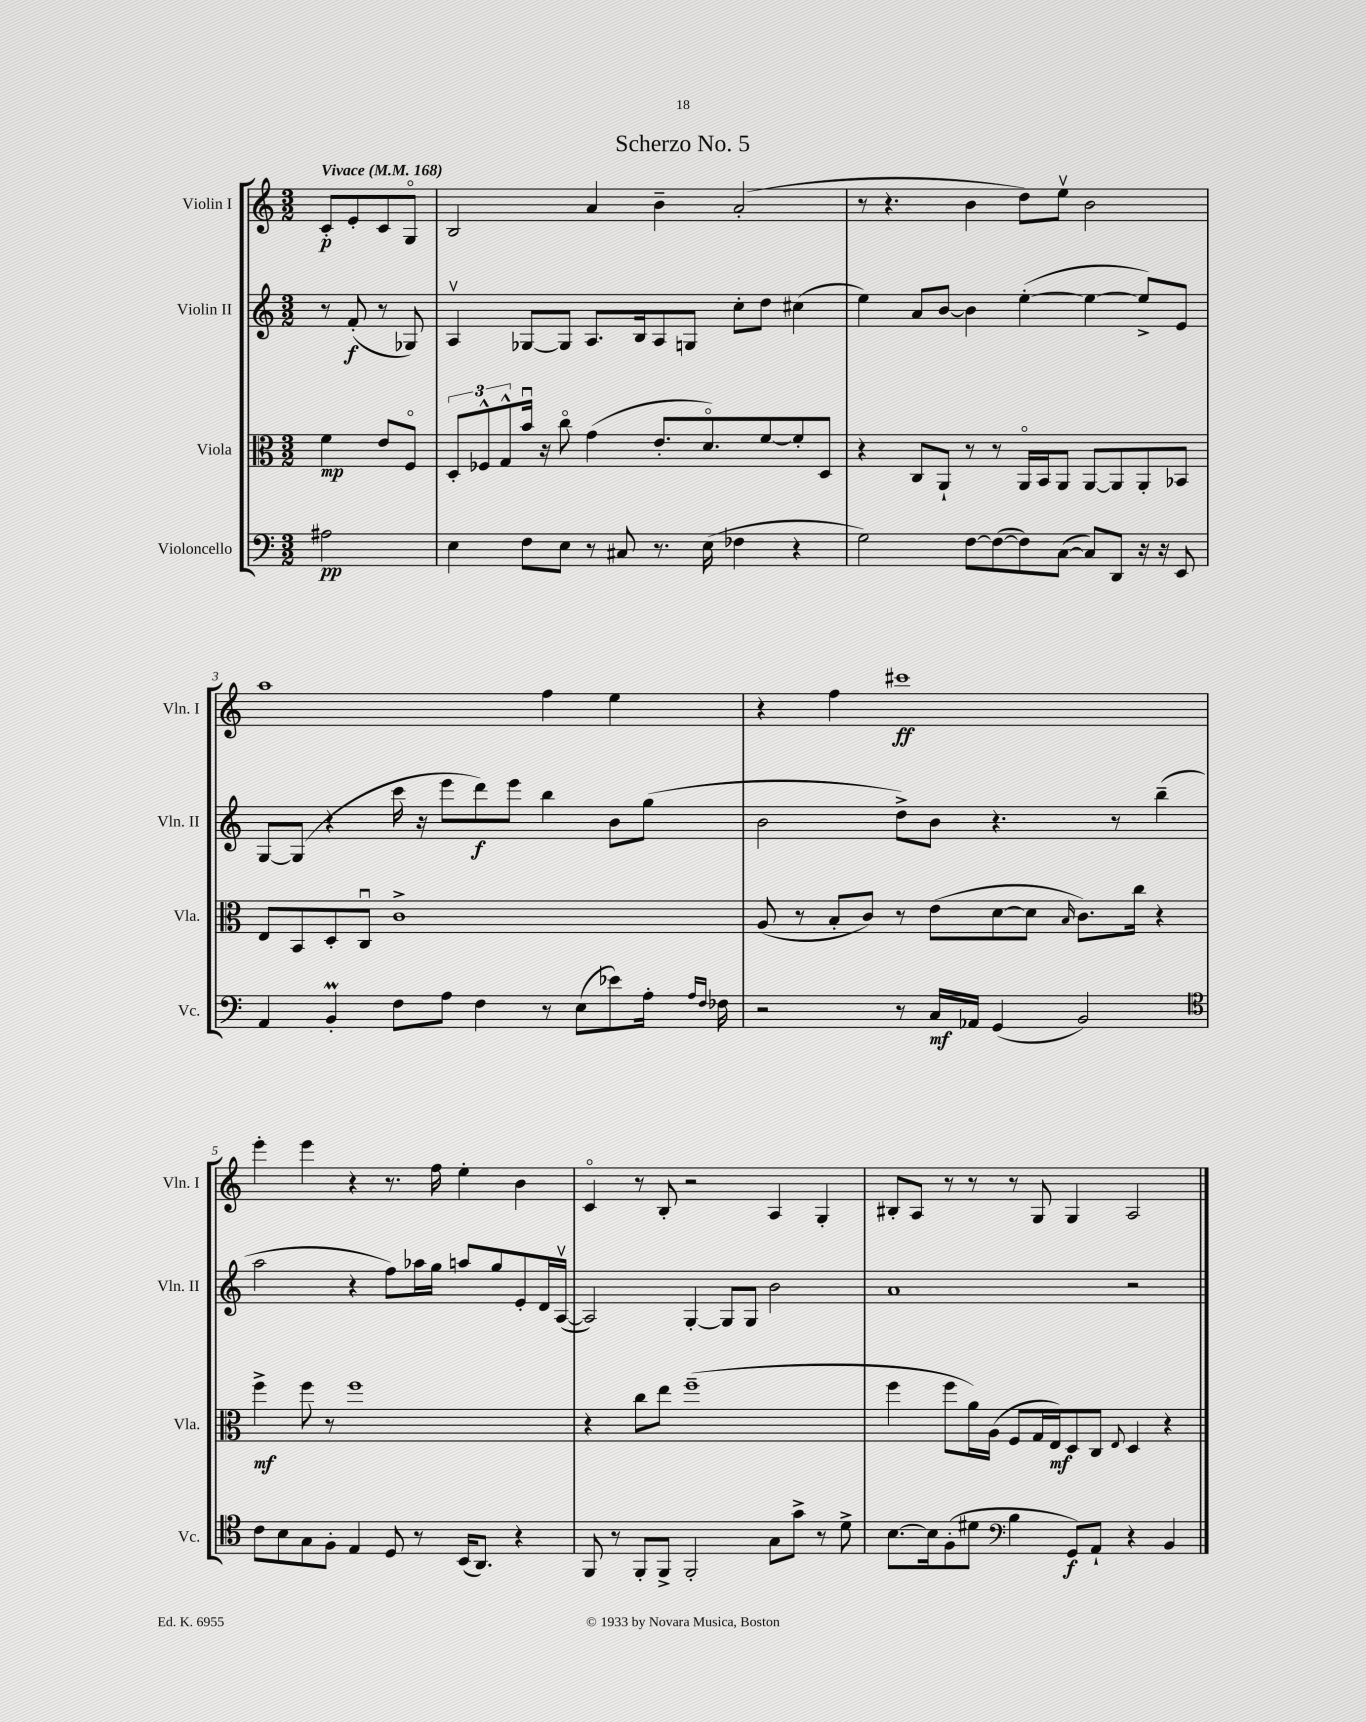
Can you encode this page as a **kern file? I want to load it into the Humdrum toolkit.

**kern	**kern	**kern	**kern
*staff4	*staff3	*staff2	*staff1
*clefF4	*clefC3	*clefG2	*clefG2
*k[]	*k[]	*k[]	*k[]
*M3/2	*M3/2	*M3/2	*M3/2
*MM168	*MM168	*MM168	*MM168
2A#	4f	8r	8c'
.	.	(8f'	8e'
.	8e	8r	8c
.	8Fo	8G-)	8Go
=	=	=	=
4E	12D'	4Av	2B
.	12F-^^	.	.
.	12G^^	.	.
8F	16bu	[8G-	.
.	16r	.	.
8E	8cco	8G-]	.
8r	(4g	8.A	4a
8C#	.	.	.
.	.	16B	.
8.r	8.e'	8A	4b~
.	.	8G	.
(16E	8.do)	.	.
4F-	.	8cc'	(2a'
.	[8f	8dd	.
4r	8f']	(4cc#	.
.	8D	.	.
=	=	=	=
2G)	4r	4ee)	8r
.	.	.	4.r
.	8C	8a	.
.	8AA`	[8b	.
[8F	8r	4b]	4b
(8F_	8r	.	.
8F])	16AAo	([4ee'	8dd)
.	16BB	.	.
([8C	8AA	.	8eev
8C])	[8AA	4ee_	2b
8DD	8AA]	.	.
16r	8AA'	8ee^])	.
16r	.	.	.
8EE	8BB-	8e	.
=	=	=	=
4AA	8E	[8G	1aa
.	8BB	(8G]	.
4BB'	8D'	4r	.
.	8Cu	.	.
8F	1c^	16ccc	.
.	.	16r	.
8A	.	8eee	.
4F	.	8ddd)	.
.	.	8eee	.
8r	.	4bb	4ff
(8E	.	.	.
8e-)	.	8b	4ee
16A'	.	(8gg	.
16qqA	.	.	.
16qqF	.	.	.
16F-	.	.	.
=	=	=	=
2r	(8A	2b	4r
.	8r	.	.
.	8B'	.	4ff
.	8c)	.	.
8r	8r	8dd^)	1ccc#
16C	(8e	8b	.
16AA-	.	.	.
(4GG	[8d	4.r	.
.	8d]	.	.
.	16qqB	.	.
2BB)	8.c)	.	.
.	.	8r	.
.	16cc	.	.
.	4r	(4bb~	.
=	=	=	=
*clefC4	*	*	*
8c	4ff^	2aa	4eee'
8B	.	.	.
8G	8ff	.	4eee
8F'	8r	.	.
4E	1ff	4r	4r
8D	.	8ff)	8.r
8r	.	16aa-	.
.	.	16gg	16ff
(16BB	.	8aa	4ee'
8.AA)	.	.	.
.	.	8gg	.
4r	.	8e'	4b
.	.	16d	.
.	.	([16Av	.
=	=	=	=
8FF	4r	2A])	4co
8r	.	.	.
8FF'	8cc	.	8r
8FF^	8ee	.	8B'
2FF'	(1ff~	[4G'	2r
.	.	8G]	.
.	.	8G	.
8G	.	2b	4A
8g^	.	.	.
8r	.	.	4G'
8d^	.	.	.
=	=	=	=
[8.B	4ff	1a	8B#'
.	.	.	8A
16B]	.	.	.
(8F'	8ff	.	8r
8d#	16a)	.	8r
.	(16A	.	.
*clefF4	*	*	*
4B	8F	.	8r
.	16G	.	8G
.	16E)	.	.
8GG)	8D	.	4G
8AA`	8C	.	.
.	8qqE	.	.
4r	4D	2r	2A
4BB	4r	.	.
==	==	==	==
*-	*-	*-	*-
